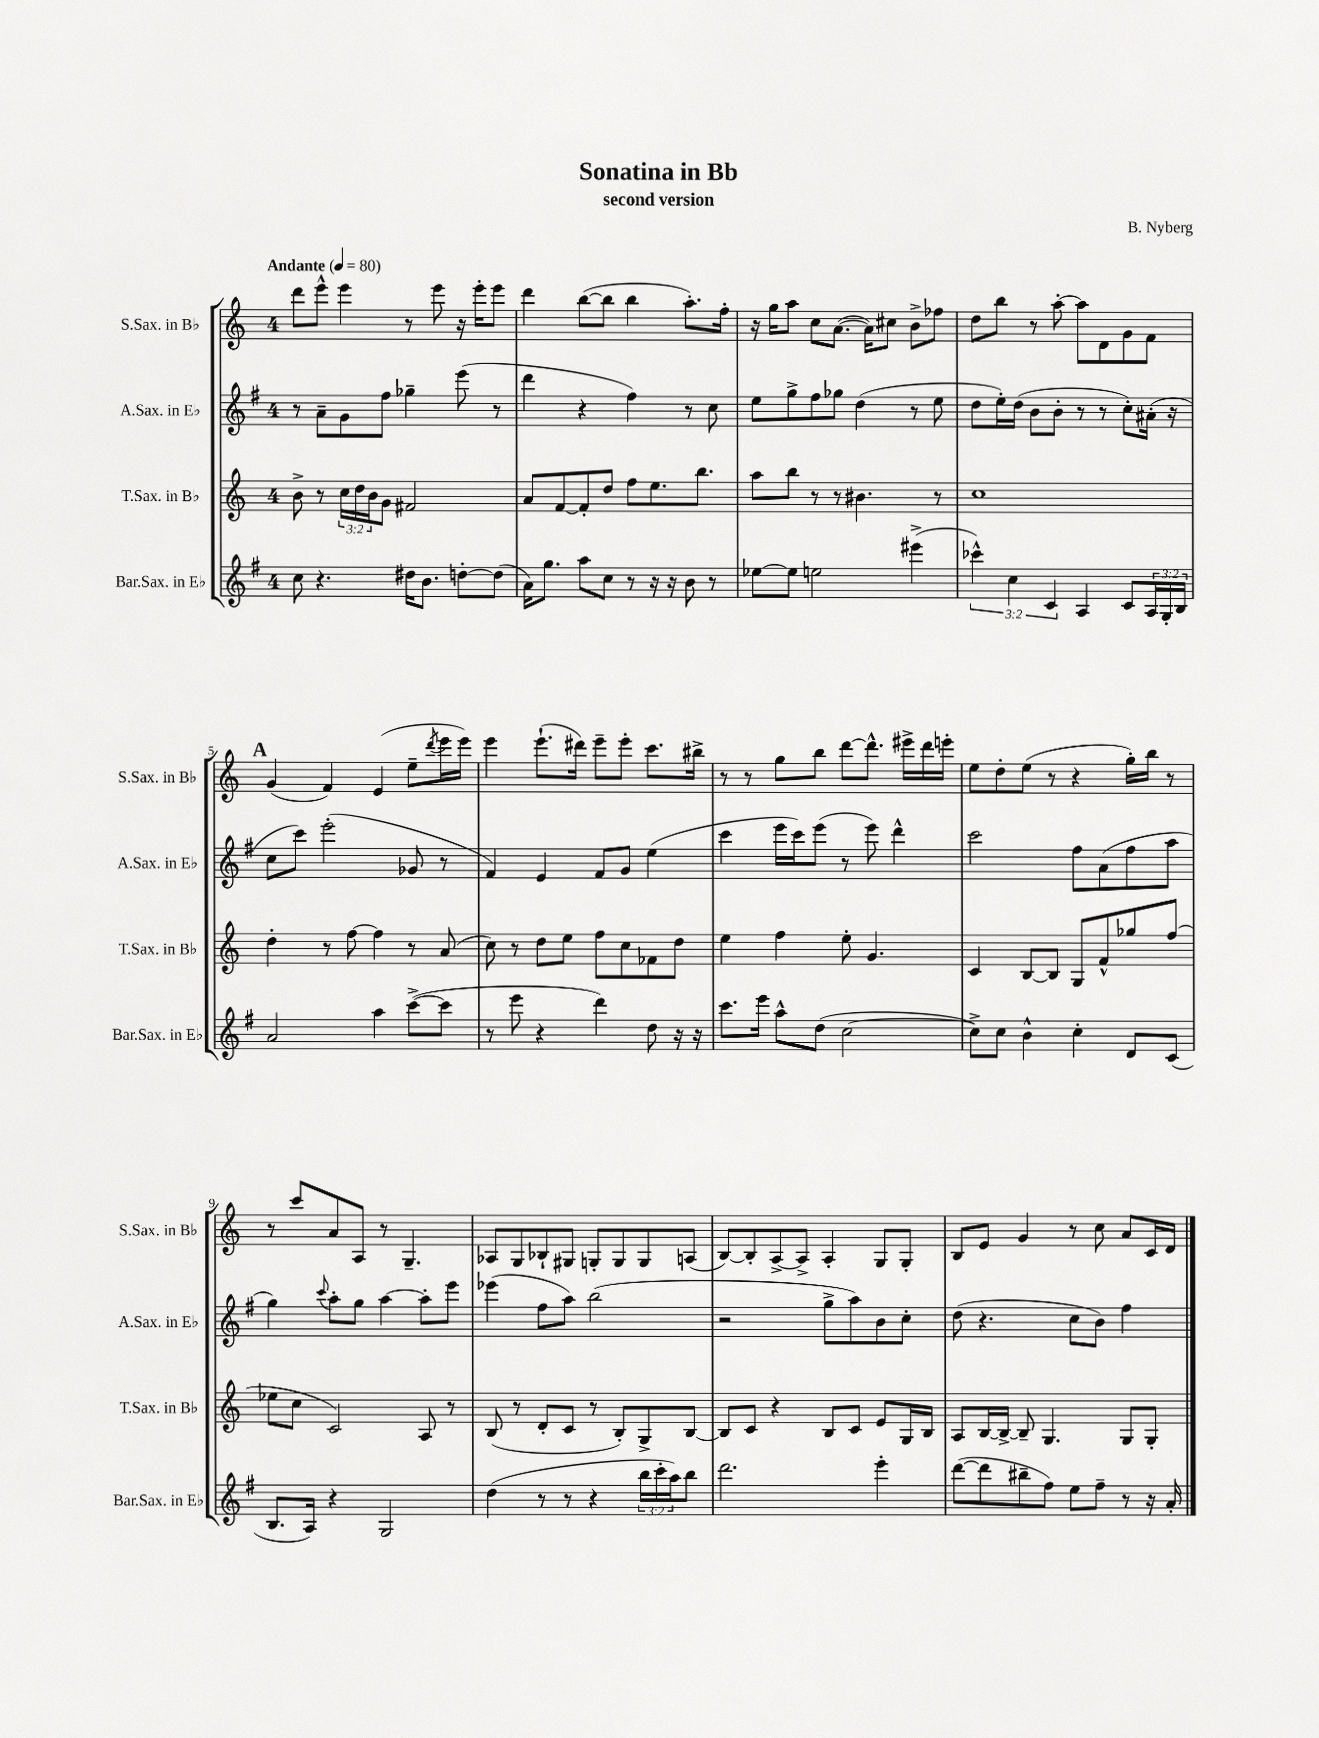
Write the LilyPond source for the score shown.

\header { title = "Sonatina in Bb" composer = "B. Nyberg" subtitle = "second version" }
<<
\new StaffGroup <<
\new Staff = "s0" \with { instrumentName = "S.Sax. in Bb" shortInstrumentName = "S.Sax. in Bb" } {
    \clef treble \key c \major \once \override Staff.TimeSignature.style = #'single-digit \time 4/4 \tempo "Andante" 4 = 80
    d'''8 e'''8-^ e'''4 r8 e'''8 r16 e'''16-. e'''8 |
    d'''4 b''8~( b''8 b''4 a''8.-.) f''16-. |
    r16 g''16 a''8 c''8 a'8.~( a'16) cis''8 b'8-> fes''8 |
    d''8 b''8 r8 a''8~-. a''8 d'8 g'8 f'8 |
    \mark \markup { \bold "A" } g'4( f'4) e'4( e''8-- \acciaccatura { d'''8 } e'''16 e'''16) |
    e'''4 e'''8.-!( dis'''16) e'''8-- e'''8-. c'''8. bis''16-> |
    r8 r8 g''8 b''8 d'''8~ d'''8.-^ eis'''16-> d'''16 e'''16-. |
    e''8 d''8-. e''8( r8 r4 g''16-.) b''16 r8 |
    r8 c'''8 a'8 a8 r8 g4.-- |
    aes8 g8 bes8-! gis8 g8-. g8 g8 a8( |
    b8~) b8-. a8~-> a8-> a4-. g8 g8-. |
    b8 e'8 g'4 r8 c''8 a'8 c'16 d'16 \bar "|." |
}
\new Staff = "s1" \with { instrumentName = "A.Sax. in Eb" shortInstrumentName = "A.Sax. in Eb" } {
    \clef treble \key g \major \once \override Staff.TimeSignature.style = #'single-digit \time 4/4
    r8 a'8-- g'8 fis''8 ges''4-- e'''8( r8 |
    d'''4 r4 fis''4) r8 c''8 |
    e''8 g''8-> fis''8 ges''8 d''4( r8 e''8 |
    d''8 e''16-.) d''16( b'8 b'8-. r8 r8 c''8-.) ais'16-.( r16 |
    \mark \markup { \bold "A" } c''8 c'''8) e'''2-.( ges'8 r8 |
    fis'4) e'4 fis'8 g'8 e''4( |
    c'''4 e'''16 c'''16) e'''8( r8 e'''8) d'''4-^ |
    c'''2 fis''8 a'8( fis''8 a''8 |
    g''4) \appoggiatura { c'''8 } a''8-. g''8 a''4~ a''8-. e'''8 |
    ees'''4( fis''8 a''8) b''2( |
    r2 g''8-> a''8) b'8 c''8-. |
    d''8( r4. c''8 b'8) fis''4 \bar "|." |
}
\new Staff = "s2" \with { instrumentName = "T.Sax. in Bb" shortInstrumentName = "T.Sax. in Bb" } {
    \clef treble \key c \major \once \override Staff.TimeSignature.style = #'single-digit \time 4/4 \override Staff.TupletNumber.text = #tuplet-number::calc-fraction-text
    b'8-> r8 \tuplet 3/2 { c''16 d''16 b'16 } g'8 fis'2 |
    a'8 f'8~ f'8-. d''8 f''8 e''8. b''8. |
    a''8 b''8 r8 r8 bis'4. r8 |
    c''1 |
    \mark \markup { \bold "A" } d''4-. r8 f''8~ f''4 r8 a'8( |
    c''8) r8 d''8 e''8 f''8 c''8 fes'8 d''8 |
    e''4 f''4 e''8-. g'4. |
    c'4 b8~ b8 g8 f'8-^ ges''8 f''8( |
    ees''8 c''8 c'2) a8 r8 |
    b8( r8 d'8-. c'8 r8 b8-.) g8-> b8~ |
    b8 c'8 r4 b8 c'8 e'8 g16 b16 |
    a8 b16~ b16~-> b8-- g4. g8 g8-. \bar "|." |
}
\new Staff = "s3" \with { instrumentName = "Bar.Sax. in Eb" shortInstrumentName = "Bar.Sax. in Eb" } {
    \clef treble \key g \major \once \override Staff.TimeSignature.style = #'single-digit \time 4/4 \override Staff.TupletNumber.text = #tuplet-number::calc-fraction-text
    c''8 r4. dis''16 b'8. d''8~-. d''8( |
    a'16) g''8. a''8 c''8 r8 r16 r16 b'8 r8 |
    ees''8~ ees''8 e''2 eis'''4->( |
    \tuplet 3/2 { ces'''4-^) c''4 c'4 } a4 c'8 \tuplet 3/2 { a16 g16-. b16 } |
    \mark \markup { \bold "A" } a'2 a''4 c'''8~->( c'''8 |
    r8 e'''8 r4 d'''4) d''8 r16 r16 |
    c'''8. e'''16 a''8-^ d''8( c''2~ |
    c''8->) c''8 b'4-^ c''4-. d'8 c'8( |
    b8. a16) r4 g2 |
    d''4( r8 r8 r4 \tuplet 3/2 { b''16 c'''16-. a''16) } b''8 |
    d'''2. e'''4-. |
    d'''8~( d'''8 bis''8-- fis''8) e''8 fis''8-- r8 r16 a'16-. \bar "|." |
}
>>
>>
